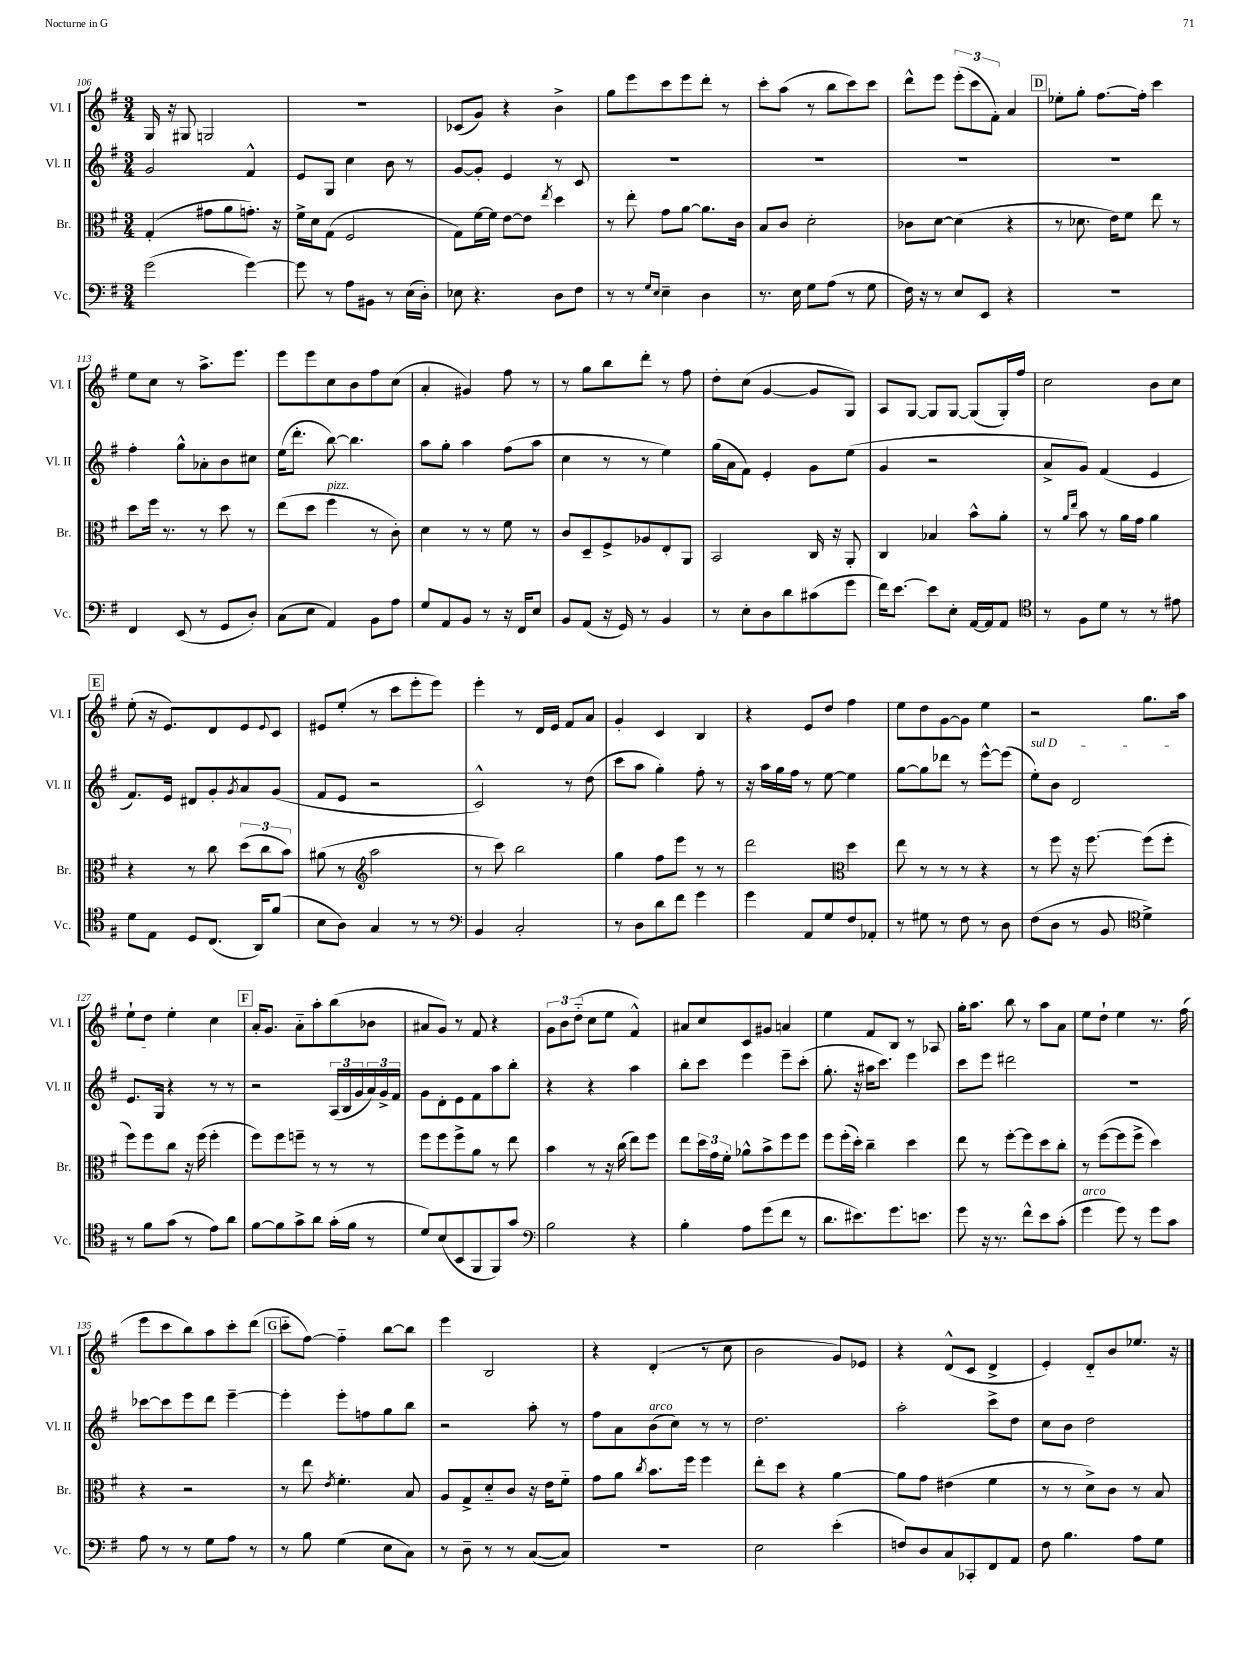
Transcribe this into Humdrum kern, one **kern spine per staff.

**kern	**kern	**kern	**kern
*staff4	*staff3	*staff2	*staff1
*clefF4	*clefC3	*clefG2	*clefG2
*k[f#]	*k[f#]	*k[f#]	*k[f#]
*M3/4	*M3/4	*M3/4	*M3/4
(2g	(4G'	2g	16G
.	.	.	16r
.	.	.	8G#
.	8g#	.	2G
.	8a	.	.
[4g)	8.g')	4f#^^	.
.	16r	.	.
=	=	=	=
8g]	16f#^	8e	2.r
.	16d	.	.
8r	(8G	8G	.
8A	2F#	4cc	.
8BB#	.	.	.
8r	.	8b	.
(16E	.	8r	.
16D')	.	.	.
=	=	=	=
8E-	8G)	[8g	(8c-
4.r	[16f#	8g']	8g)
.	16f#]	.	.
.	[8e	4e	4r
.	8e]	.	.
.	8qee	.	.
8D	4dd	8r	4b^
8F#	.	8c	.
=	=	=	=
8r	8r	2.r	8gg
8r	8ee'	.	8eee
16qqG	.	.	.
16qqE	.	.	.
4E~	8g	.	8ccc
.	[8a	.	8eee
4D	8.a]	.	8ddd'
.	.	.	8r
.	16c	.	.
=	=	=	=
8.r	8B	2.r	8ccc'
.	8c	.	(8aa
16E	.	.	.
8G	2d'	.	8r
(8A	.	.	8bb
8r	.	.	8ccc)
8G	.	.	8ccc
=	=	=	=
16F#)	8c-	2.r	8ddd^^
16r	.	.	.
8r	[8d	.	8eee
8E	(4d]	.	(12eee'
.	.	.	12ccc
8EE	.	.	.
.	.	.	12f#')
4r	4r	.	4a
=	=	=	=
2.r	8r	2.r	8ee-'
.	8.d-	.	8gg'
.	.	.	[8.ff#
.	16e)	.	.
.	8f#	.	.
.	.	.	16ff#']
.	8ee	.	4ccc
.	8r	.	.
=	=	=	=
4FF#	8dd	4ff#'	8ee
.	16ff#	.	8cc
.	8.r	.	.
(8EE	.	8gg^^	8r
8r	8r	8a-'	8.aa^
8GG	8dd	8b	.
.	.	.	8.eee
8D')	8r	8cc#	.
=	=	=	=
(8C	(8ee	(16ee	8eee
.	.	8.ddd'	.
8E	8dd	.	8eee
4AA)	4ff#	[8bb)	8cc
.	.	4.bb]	8b
8BB	8r	.	8ff#
8A	8c')	.	(8cc
=	=	=	=
8G	4d	8aa	4a'
8AA	.	8gg'	.
8BB	8r	4aa	4g#)
8r	8r	.	.
16r	8f#	(8ff#	8ff#
16FF#	.	.	.
8E	8r	8aa	8r
=	=	=	=
8BB	8c	4cc	8r
(8AA	8D~	.	8gg
16r	8F#^	8r	8bb
16GG)	.	.	.
8r	8A-	8r	8ddd'
4BB	8E'	4ee)	8r
.	8AA	.	8ff#
=	=	=	=
8r	2BB	(16gg	8dd'
.	.	16a	.
8E'	.	8f#)	(8cc
8D	.	4e'	[4g
8d	.	.	.
(8c#	16C	8g	8g]
.	16r	.	.
8g	8AA'	(8ee	8G)
=	=	=	=
16f#)	4C	4g	8A
[8.e	.	.	.
.	.	.	[8G
8e]	4B-	2r	8G]
8E'	.	.	[8G
[16AA	8b^^	.	(8G]
16AA]	.	.	.
8AA	8a'	.	16G')
.	.	.	16ff#
=	=	=	=
*clefC4	*	*	*
8r	8r	8a^	2cc
.	16qqa	.	.
.	16qqee	.	.
8F#	8b	8g)	.
8d	8r	(4f#	.
8r	16a	.	.
.	16g	.	.
8r	4a	4e	8b
8e#	.	.	8cc
=	=	=	=
8d	4r	8.f#)	(8ee'
8E	.	.	16r
.	.	16e	8.e)
8D	8r	8d#	.
(8.C	8cc	8g'	8d
.	.	8qg	.
.	(12dd	8a	8e
16AA)	.	.	.
.	12cc	.	.
.	.	.	8qqe
(8f#	.	(8g	8c
.	12b)	.	.
=	=	=	=
8B	(8a#	8f#	8e#
8A)	8r	8e	(8ee'
*	*clefG2	*	*
4G	2aa	2r	8r
.	.	.	8ccc
8r	.	.	8eee'
8r	.	.	8eee)
=	=	=	=
*clefF4	*	*	*
4BB	8r	2c^^)	4eee'
.	8ccc)	.	.
2C'	2bb	.	8r
.	.	.	16d
.	.	.	16e
.	.	8r	8f#
.	.	(8dd	8a
=	=	=	=
8r	4gg	8ccc	4g'
8D	.	8aa	.
8d	8ff#	4gg')	4c
8f#	8eee	.	.
4g	8r	8ff#'	4B
.	8r	8r	.
=	=	=	=
4g	2ddd	16r	4r
.	.	16aa	.
.	.	16gg	.
.	.	16ff#	.
8AA	.	8r	8e
8G	.	[8ee	8dd
*	*clefC3	*	*
8F#	4dd	4ee]	4ff#
8AA-'	.	.	.
=	=	=	=
8r	8ee	[8gg	8ee
8G#	8r	8gg]	8dd
8r	8r	8ddd-	[8g
8F#	8r	8r	8g]
8r	4r	[8eee^^	4ee
8D	.	(8eee]	.
=	=	=	=
(8F#	8r	8ee')	2r
8D	8ff#	8b	.
8r	16r	2d	.
.	[8.ff#	.	.
8BB	.	.	.
*clefC4	*	*	*
4d^)	(8ff#]	.	8.gg
.	8ff#'	.	.
.	.	.	16aa
=	=	=	=
8r	8ff#)	8.e	8ee`
8f#	8ff#	.	8dd
.	.	16G	.
(8g	8cc	4r	4ee'
8r	16r	.	.
.	(16ff#	.	.
8e)	4ff#'	8r	4cc
8a	.	8r	.
=	=	=	=
[8f#	8ff#)	2r	16a'
.	.	.	8.g
8f#]	8ff#	.	.
8g^	8ff~	.	8a'~
8a	8r	.	8aa'
(16g'	8r	(24A	(8bb
.	.	24B	.
16f#	.	.	.
.	.	24g	.
8r	8r	24a)	8b-
.	.	24g^	.
.	.	24f#	.
=	=	=	=
8d)	8ff#	8g	8a#
(8B	8ff#	8d'	8g)
8BB	8ff#^	8e	8r
8FF#	8a	8f#	8f#
8FF#)	8r	8aa	4r
8g	8ee	8bb'	.
=	=	=	=
*clefF4	*	*	*
2B	4b	4r	12g
.	.	.	12b
.	.	.	(12dd'~
.	8r	4r	8cc
.	16r	.	8ee
.	(16cc	.	.
4r	8ee)	4aa	4f#^^)
.	8ff#	.	.
=	=	=	=
4B'	8ee	8bb'	8a#
.	24dd	8ccc	8cc
.	24g	.	.
.	24f#'	.	.
8A	8a-^^	4eee	8c
(8g	8b^	.	8g#
8f#	8ff#	8eee~	4a
8r	8ff#	(8ccc'	.
=	=	=	=
8.d	8ff#	8.gg'	4ee
.	(16ff#'	.	.
8.e#)	16dd')	16r	.
.	4cc~	16aa#	8f#
.	.	8.ccc)	.
8.g	.	.	8B
.	4dd	4eee	8r
8.e	.	.	.
.	.	.	8A-
=	=	=	=
8g	8ee	8ccc	16gg'
.	.	.	8.aa
16r	8r	8eee	.
8.r	.	.	.
.	[8ff#'	2ddd#	8bb
8f#^^	8ff#]	.	8r
8e	8dd	.	8aa
(8c'	8cc'	.	8a
=	=	=	=
4g	8r	2.r	8ee
.	([8ff#	.	8dd`
8g)	8ff#]	.	4ee
8r	8ff#^	.	.
8g	4dd)	.	8.r
8c	.	.	.
.	.	.	(16ff#
=	=	=	=
8A	4r	[8ccc-	8eee
8r	.	8ccc-]	8ccc
8r	2r	8eee	8bb)
8G	.	8ddd	8aa
8A	.	[4eee~	8ccc'
8r	.	.	(8ddd
=	=	=	=
8r	8r	4eee']	8ccc'~
8B	8ee	.	[8ff#)
.	8qe	.	.
(4G	4.f#'	8eee'	4ff#'~]
.	.	8ff	.
8E	.	8gg	[8bb
8C)	8B	8bb	8bb]
=	=	=	=
8r	8A	2r	4eee
8D~	8G^	.	.
8r	8d'~	.	2B
8r	8c	.	.
([8C	16r	8aa'	.
.	16e	.	.
8C])	8f#'~	8r	.
=	=	=	=
2.r	8g	8ff#	4r
.	8a	8a	.
.	8qcc	.	.
.	8.b	(8b	(4d'
.	.	8cc)	.
.	16ff#	.	.
.	4ff#	8r	8r
.	.	8r	8cc
=	=	=	=
2E	8ee'	2.dd	2b
.	8dd	.	.
.	4r	.	.
(4e'	[4a	.	8g)
.	.	.	8e-
=	=	=	=
8F)	8a]	2aa'	4r
8D	8g	.	.
8C	(4e#	.	(8d^^
8CC-'	.	.	8c
8FF#	4f#	8ccc^	4d^
8AA	.	8dd	.
=	=	=	=
8F#	8r	8cc	4e')
4.B	8r	8b	.
.	8d^)	2dd	8d'~
.	8c	.	8b
8A	8r	.	8.ee-
8G	8B	.	.
.	.	.	16r
==	==	==	==
*-	*-	*-	*-
